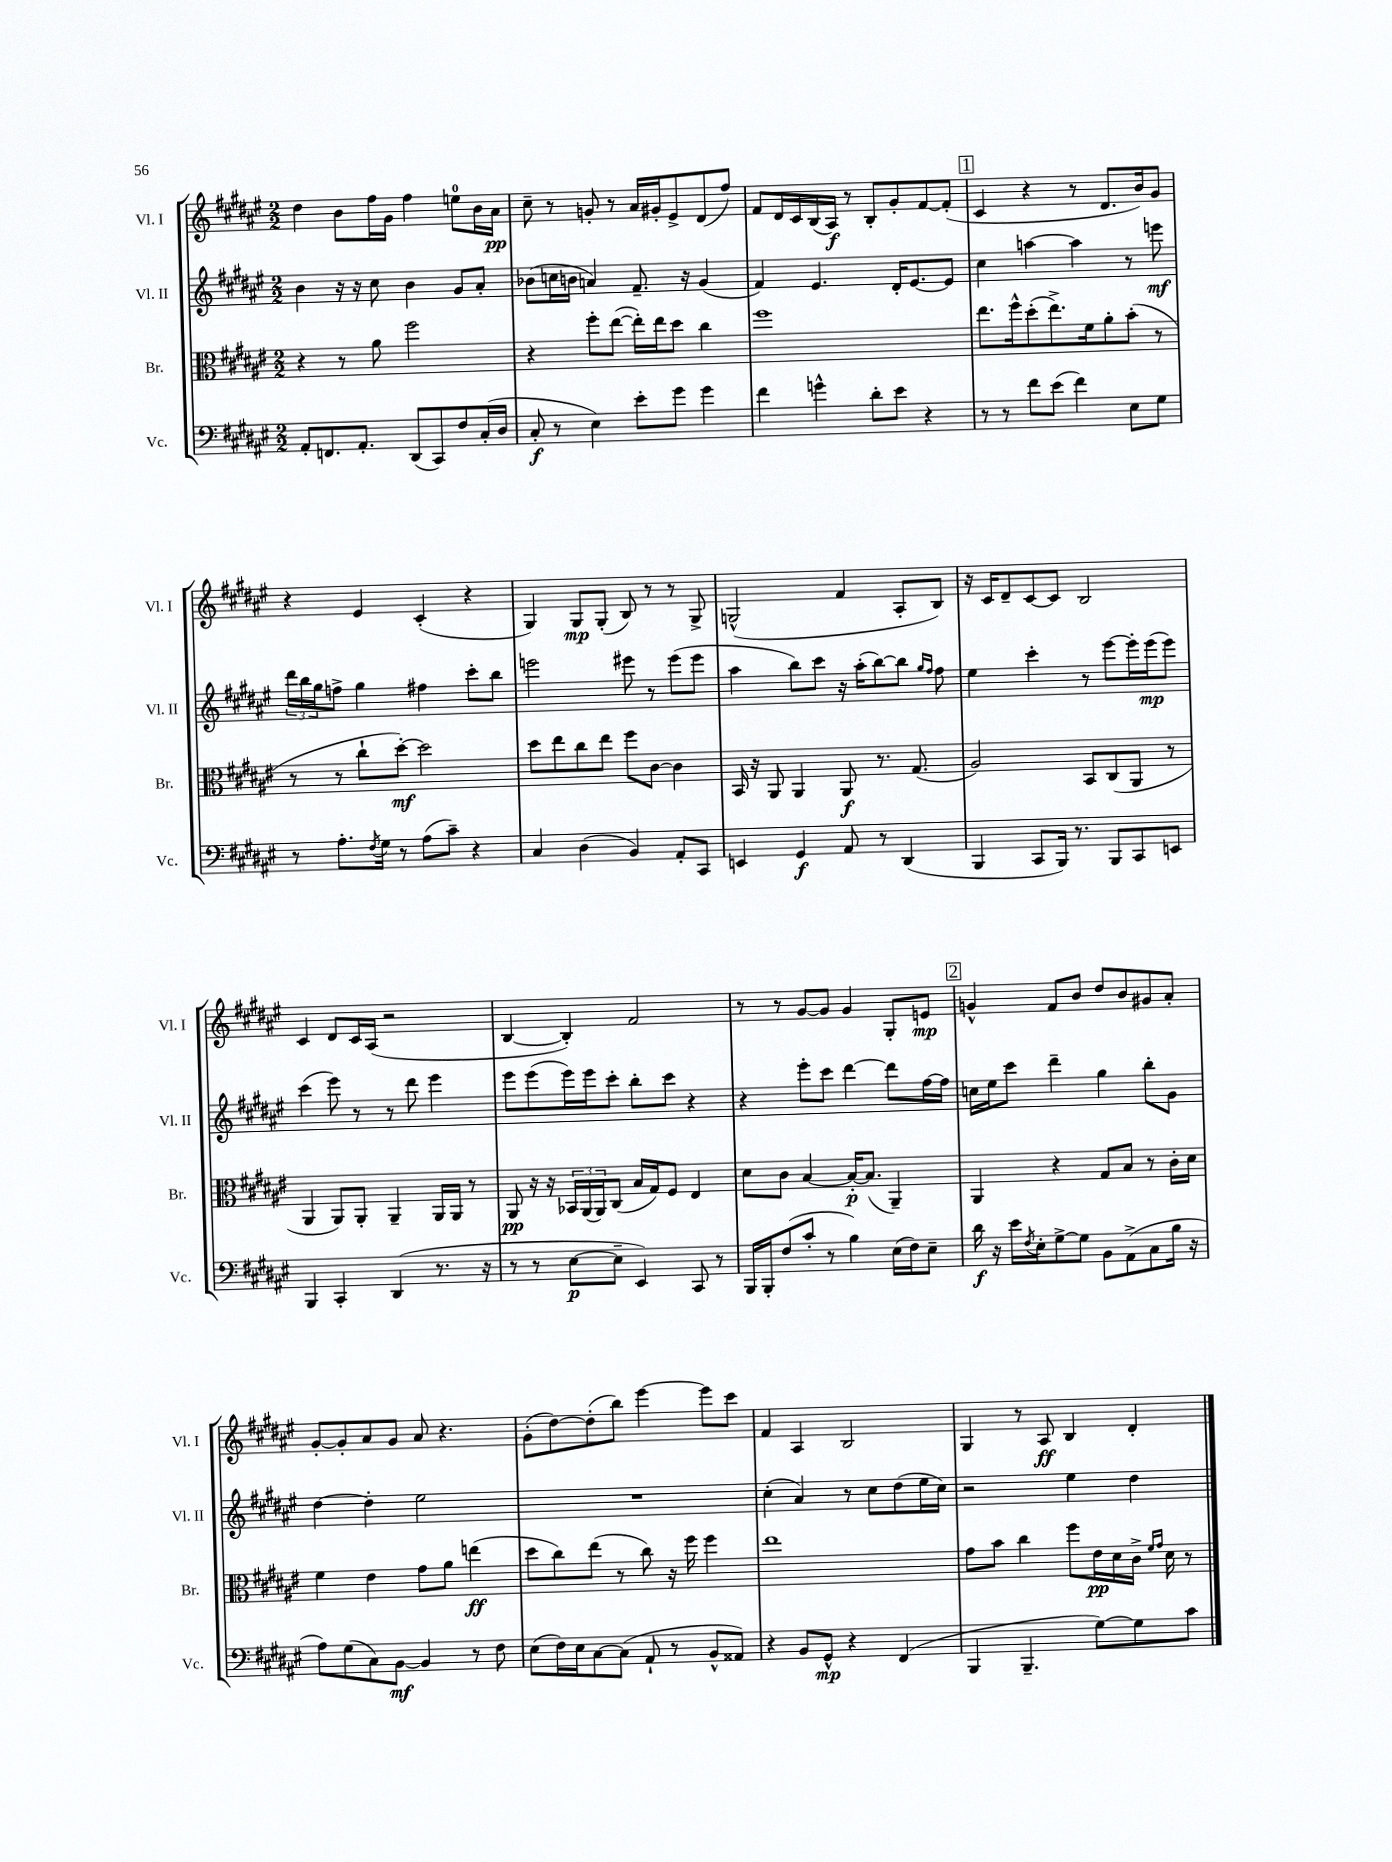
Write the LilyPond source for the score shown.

<<
\new StaffGroup <<
\new Staff = "s0" \with { instrumentName = "Vl. I" shortInstrumentName = "Vl. I" } {
    \clef treble \key fis \major \numericTimeSignature \time 2/2
    dis''4 b'8 fis''16 gis'16 fis''4 e''8-0 b'16 ais'16\pp |
    cis''8-- r8 g'8-. r8 ais'16 gis'16-. eis'8-> dis'8( fis''8) |
    fis'8 dis'16 cis'16 b16( ais16\f) r8 b8-. gis'8-. fis'8~ fis'8-.( |
    \mark \markup { \box "1" } cis'4 r4 r8 dis'8. b'16) gis'8 |
    r4 eis'4 cis'4-.( r4 |
    gis4) gis8\mp gis8-.( b8) r8 r8 gis8-> |
    g2-^( fis'4 ais8-. b8) |
    r16 cis'16 dis'8-- cis'8~ cis'8 b2 |
    cis'4 dis'8 cis'16 ais16( r2 |
    b4~ b4-.) fis'2 |
    r8 r8 gis'8~ gis'8 gis'4 gis8-. e'8\mp |
    \mark \markup { \box "2" } g'4-^ fis'8 b'8 dis''8 b'8 gis'8 ais'8-. |
    gis'8~-. gis'8-. ais'8 gis'8 ais'8 r4. |
    gis'8-.( dis''8~) dis''8-.( b''8) eis'''4~ eis'''8 cis'''8 |
    fis'4 ais4 b2 |
    gis4 r8 ais8\ff b4 dis'4-. \bar "|." |
}
\new Staff = "s1" \with { instrumentName = "Vl. II" shortInstrumentName = "Vl. II" } {
    \clef treble \key fis \major \numericTimeSignature \time 2/2
    b'4 r16 r16 cis''8 b'4 gis'8 ais'8-. |
    bes'8( c''16 b'16 a'4) fis'8.-- r16 gis'4( |
    fis'4) eis'4. dis'16-. eis'8.~ eis'8 |
    \mark \markup { \box "1" } cis''4 a''4~ a''4 r8 e'''8\mf |
    \tuplet 3/2 { dis'''16 b''16 gis''16 } f''8-> gis''4 fis''4 cis'''8-. b''8 |
    e'''2 eis'''8 r8 eis'''8( eis'''8 |
    ais''4 b''8) cis'''8 r16 ais''16-.( b''8~) b''8 \grace { gis''16 fis''16 } fis''8 |
    eis''4 cis'''4-. r8 eis'''8~ eis'''16-. eis'''16\mp( eis'''8) |
    cis'''4( eis'''8) r8 r8 dis'''8 eis'''4 |
    eis'''8 eis'''8( eis'''16) eis'''16 cis'''8-. b''8-. cis'''8 r4 |
    r4 eis'''8-. cis'''8 dis'''4~ dis'''8 fis''16~ fis''16 |
    \mark \markup { \box "2" } c''16 eis''16 cis'''8 dis'''4-- gis''4 b''8-. gis'8 |
    dis''4~ dis''4-. eis''2 |
    R1 |
    cis''4-.( ais'4) r8 cis''8 dis''8( eis''16 cis''16) |
    r2 eis''4 dis''4 \bar "|." |
}
\new Staff = "s2" \with { instrumentName = "Br." shortInstrumentName = "Br." } {
    \clef alto \key fis \major \numericTimeSignature \time 2/2
    r4 r8 ais'8 fis''2 |
    r4 fis''8-. eis''8~( eis''16-.) eis''16 dis''8 cis''4 |
    fis''1 |
    \mark \markup { \box "1" } eis''8. fis''16-^ dis''8-.( eis''8.->) fis'16 ais'8-. b'8-.( r8 |
    r8 r8 cis''8-! dis''8~-.\mf) dis''2 |
    dis''8 eis''8 cis''8 eis''8 fis''8 cis'8~ cis'4 |
    b,16 r16 ais,8 ais,4 ais,8\f r8. gis8.( |
    ais2) b,8 cis8( ais,8 r8 |
    ais,4 ais,8) ais,8-. ais,4-- ais,16 ais,16 r8 |
    ais,8\pp r16 r16 \tuplet 3/2 { bes,16 ais,16( ais,16) } cis8( b16 gis16) fis8 eis4 |
    dis'8 cis'8 b4~ b16~-.\p b8.( ais,4--) |
    \mark \markup { \box "2" } ais,4 r4 gis8 b8 r8 cis'16-. dis'16 |
    fis'4 eis'4 gis'8 ais'8 e''4\ff( |
    dis''8 cis''8) eis''8( r8 cis''8) r16 fis''16 fis''4 |
    eis''1 |
    gis'8 b'8 cis''4 fis''8 eis'16\pp dis'16 cis'16-> \grace { fis'16 gis'16 } dis'16 r8 \bar "|." |
}
\new Staff = "s3" \with { instrumentName = "Vc." shortInstrumentName = "Vc." } {
    \clef bass \key fis \major \numericTimeSignature \time 2/2
    ais,8-. f,8. ais,8.-. dis,8( cis,8) fis8 cis16-.( dis16 |
    cis8-.\f r8 eis4) eis'8-. gis'8 gis'4 |
    fis'4 g'4-^ dis'8-. eis'8 r4 |
    \mark \markup { \box "1" } r8 r8 fis'8 eis'8( fis'4) eis8 gis8 |
    r8 ais8.-. \acciaccatura { fis8 } gis16 r8 ais8( cis'8--) r4 |
    cis4 dis4( b,4) ais,8-. cis,8 |
    e,4 gis,4\f ais,8 r8 dis,4( |
    b,,4 cis,8 b,,16) r8. b,,8 cis,8 e,8 |
    b,,4 cis,4-. dis,4( r8. r16 |
    r8 r8 eis8~\p eis8-- eis,4) cis,8 r8 |
    b,,16 b,,16-. fis8( cis'8-. r8 b4) eis16( fis16) eis8-- |
    \mark \markup { \box "2" } dis'16\f r16 eis'16 \acciaccatura { fis8 } eis16-. gis8~-> gis8 b,8 ais,8->( cis8 b16 r16 |
    ais8) gis8( cis8) b,8~\mf b,4 r8 fis8 |
    eis8( fis16) eis16 cis8~ cis8( ais,8-! r8 b,8-^ aisis,8) |
    r4 b,8 gis,8-^\mp r4 fis,4( |
    b,,4 b,,4.-- gis8~) gis8 cis'8 \bar "|." |
}
>>
>>
\layout { \context { \Score \remove "Bar_number_engraver" } }
